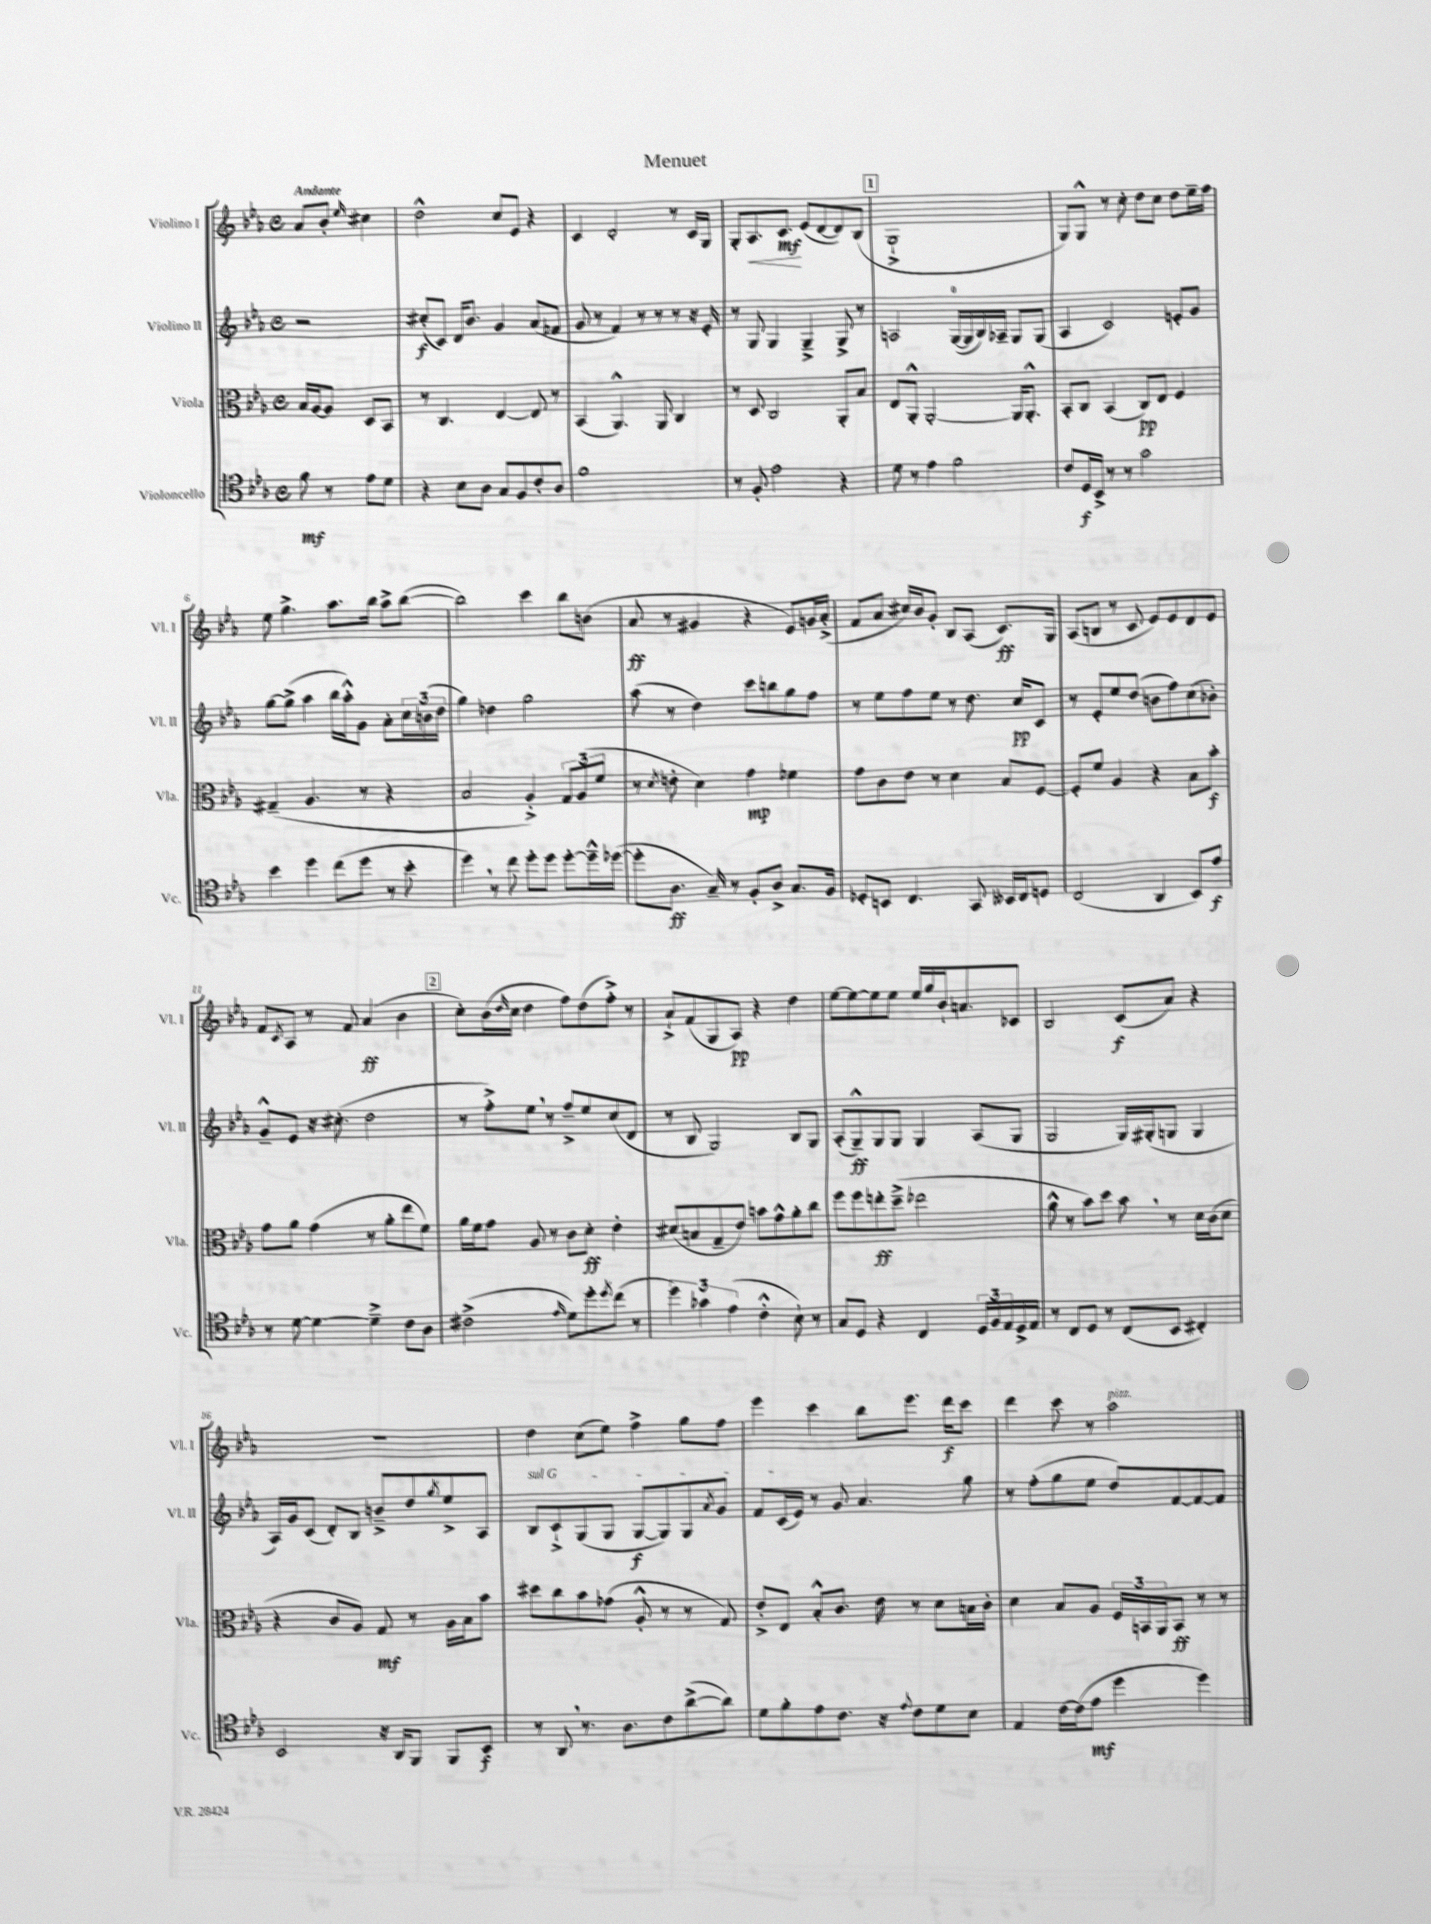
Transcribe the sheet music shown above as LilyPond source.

\header { title = "Menuet" }
<<
\new StaffGroup <<
\new Staff = "s0" \with { instrumentName = "Violino I" shortInstrumentName = "Vl. I" } {
    \clef treble \key ees \major \defaultTimeSignature \time 4/4 \partial 2 \tempo "Andante"
    aes'8 bes'8-. \grace { ees''16 } cis''4 |
    d''2-^ c''8 ees'8 r4 |
    c'4 d'2-. r8 c'16 g16 |
    g8-. aes8.\< c'8.\mf\! ees'8( d'8~ d'8) bes8( |
    \mark \markup { \box "1" } g1-!-> |
    g8) g8-^ r8 c''8-. d''8 c''8 d''8 ees''16-- f''16 |
    ees''8 g''4.-> aes''8. bes''16 aes''8-> bes''8~( |
    bes''2) c'''4 bes''8 b'8( |
    aes'8\ff r8 gis'4 r4 ees'8) g'16 aes'16-.->( |
    f'8 aes'8 cis''16) bes'16 g'8-. bes8 aes8( c'8.\ff) g16 |
    aes8( b8 r8 c'8 ees'8) ees'8 d'8 ees'8 |
    f'8 \acciaccatura { c'8 } aes8 r8 f'8 aes'4\ff( bes'4 |
    \mark \markup { \box "2" } c''8-.) bes'16( \grace { d''16 } c''16 d''4 f''8) d''8( f''8-.->) r8 |
    aes'8-!-> f'8( g8 aes8\pp) r4 d''4 |
    ees''8~ ees''8~ ees''8 ees''8 ees''16 g''16 bes'16-! a'8. ces'8 |
    bes2 c'8\f( aes'8) r4 |
    R1 |
    d''4 c''8( ees''8) f''4-> g''8 f''8 |
    ees'''4 c'''4 bes''8 ees'''8. d'''16\f c'''8 |
    d'''4 c'''8 r8 aes''2^\markup { \italic "pizz." } \bar "|." |
}
\new Staff = "s1" \with { instrumentName = "Violino II" shortInstrumentName = "Vl. II" } {
    \clef treble \key ees \major \defaultTimeSignature \time 4/4 \partial 2
    r2 |
    cis''8-.\f( c'8) d'16 bes'8. g'4 aes'8( fes'8 |
    g'8 r8 f'4) r8 r8 r8 r16 ees'16-. |
    r8 g8 g4 g4---> g8-> r8 |
    \mark \markup { \box "1" } a2 g16-0~( g16 bes16) aes16-- g8 g8( |
    aes4 c'2) e'8-. g'8 |
    g''8~ g''8->( aes''4 bes''16 aes''16-.-^) g'8 aes'8-. \tuplet 3/2 { c''16 b'16( d''16 } |
    g''4) des''4 g''2 |
    aes''8( r8 d''4) c'''8 b''8 g''8 f''8 |
    r8 ees''8 f''8 ees''8 r8 d''8. c''16\pp c'8 |
    r8 ees'8-. ees''8 d''8( b'8 f''8) c''8( bes'8-.) |
    g'8---^ ees'8 r16 cis''8.-.( d''2 |
    \mark \markup { \box "2" } r8 f''8-.->) ees''8 \breathe r8 f''8---> ees''8 c''8( d'8 |
    r8 bes8 g2) bes8 g8 |
    aes8-.( g8---^\ff) g8 g8 g4 aes8( g8 |
    g2 g16) gis16-.( g8 g4 |
    aes16) g'16 c'8( d'8-.) bes8 b'8---> d''8 \acciaccatura { g''8 } ees''8-> aes8 |
    \once \override TextSpanner.bound-details.left.text = \markup { \italic "sul G" } bes8\startTextSpan c'8-!-> g8( g8 g8~\f g8) g8 \acciaccatura { aes'8 } g'8 |
    f'8 c'16( ees'16\stopTextSpan) r8 g'8 aes'4. g''8 |
    r8 f''8-.( g''8 ees''8 d''8) f'8~ f'8~ f'8 \bar "|." |
}
\new Staff = "s2" \with { instrumentName = "Viola" shortInstrumentName = "Vla." } {
    \clef alto \key ees \major \defaultTimeSignature \time 4/4 \partial 2
    bes16 aes16~ aes8 d8 bes,8 |
    r8 c4. ees4~ ees8 r8 |
    bes,4( aes,4.-^) aes,8 c4 |
    r8 d8 c2 aes,8-. bes8 |
    \mark \markup { \box "1" } ees8 aes,8-.-^ aes,2~-. aes,16 aes,8.-.-^ |
    bes,8-. c8 bes,4( c8\pp) ees8 f4 |
    gis4--( aes4. r8 r4 |
    bes2 aes4-.->) \tuplet 3/2 { g8 aes8( f'8 } |
    r8 \acciaccatura { d'8 } e'8-. d'4) g'4\mp fes'4 |
    g'8 c'8 ees'8 r8 d'4 bes8 f8~ |
    f8-. f'8 aes4 r4 bes8 bes'8-.\f |
    g'8 aes'8 g'4( r8 aes'8-. ees''8 f'8) |
    \mark \markup { \box "2" } aes'16 f'16 g'8 aes8 r8 c'8 d'8-.\ff ees'4-. |
    dis'8( b8 g8-- ees'8) b'8 g'8-^ aes'8-. c''8 |
    f''8 f''8 e''8-.\ff d''8--->( ees''2 |
    aes'8-^ r8 bes'8) d''8 bes'8 \breathe r8 d'16 c'16( d'8 |
    r4 c'8 aes8) g8\mf r8 aes16 bes16 bes'8 |
    dis''8 c''8 bes'8 ges'8( aes8-.-^ r8 r8 g8) |
    ees'8-.-> ees8 bes8-.-^ c'8. ees'16 r8 d'8 b16 c'16-. |
    d'4 bes8 aes8 \tuplet 3/2 { f16 b,16 aes,16 } b,8\ff r8 r8 \bar "|." |
}
\new Staff = "s3" \with { instrumentName = "Violoncello" shortInstrumentName = "Vc." } {
    \clef tenor \key ees \major \defaultTimeSignature \time 4/4 \partial 2
    f'8\mf r8 ees'8 d'8 |
    r4 bes8 aes8 g8 f8 c'8-. aes8 |
    f'1 |
    r8 f8-. ees'2 r4 |
    \mark \markup { \box "1" } d'8 r8 ees'4 f'2 |
    c'8 d16\f bes,16-> r8 r8 g'2 |
    bes'4 d''4 c''8( d''8 r8 bes'8-. |
    d''4) \breathe r8 c''8 d''8-. d''8 d''8~-. d''16---^ des''16~( |
    des''8-. aes8.\ff g16--) r8 f8-. aes8-> g8. f16 |
    des8-. b,8 c4. g,8 beses,16 c16 d8 |
    c2( aes,4 bes,8) ees'8\f |
    r8 d'8~ d'4~ d'4---> c'8 aes8 |
    \mark \markup { \box "2" } cis'2->( \grace { ees'16 } d'8) d''8-. \acciaccatura { d''8 } c''8( r8 |
    \tuplet 3/2 { d''4) ges'4 ees'4( } c'4-.-^ bes8-!) r8 |
    g8 d8 r4 c4 \tuplet 3/2 { d16 f16 ees16 } d16-> ees16 |
    r8 c8 d8 r8 c8( bes,8 cis4-.) |
    bes,2 r16 aes,16 f,8 f,8 bes,8\f |
    r8 aes,8 \breathe r8. aes8. c'8 aes'8~->( aes'8) |
    d'8 f'8-. ees'8 c'8. r16 \appoggiatura { ees'8 } c'8 d'8 bes8 |
    ees4 c'16~ c'16( ees'8\mf d''4 d''4) \bar "|." |
}
>>
>>
